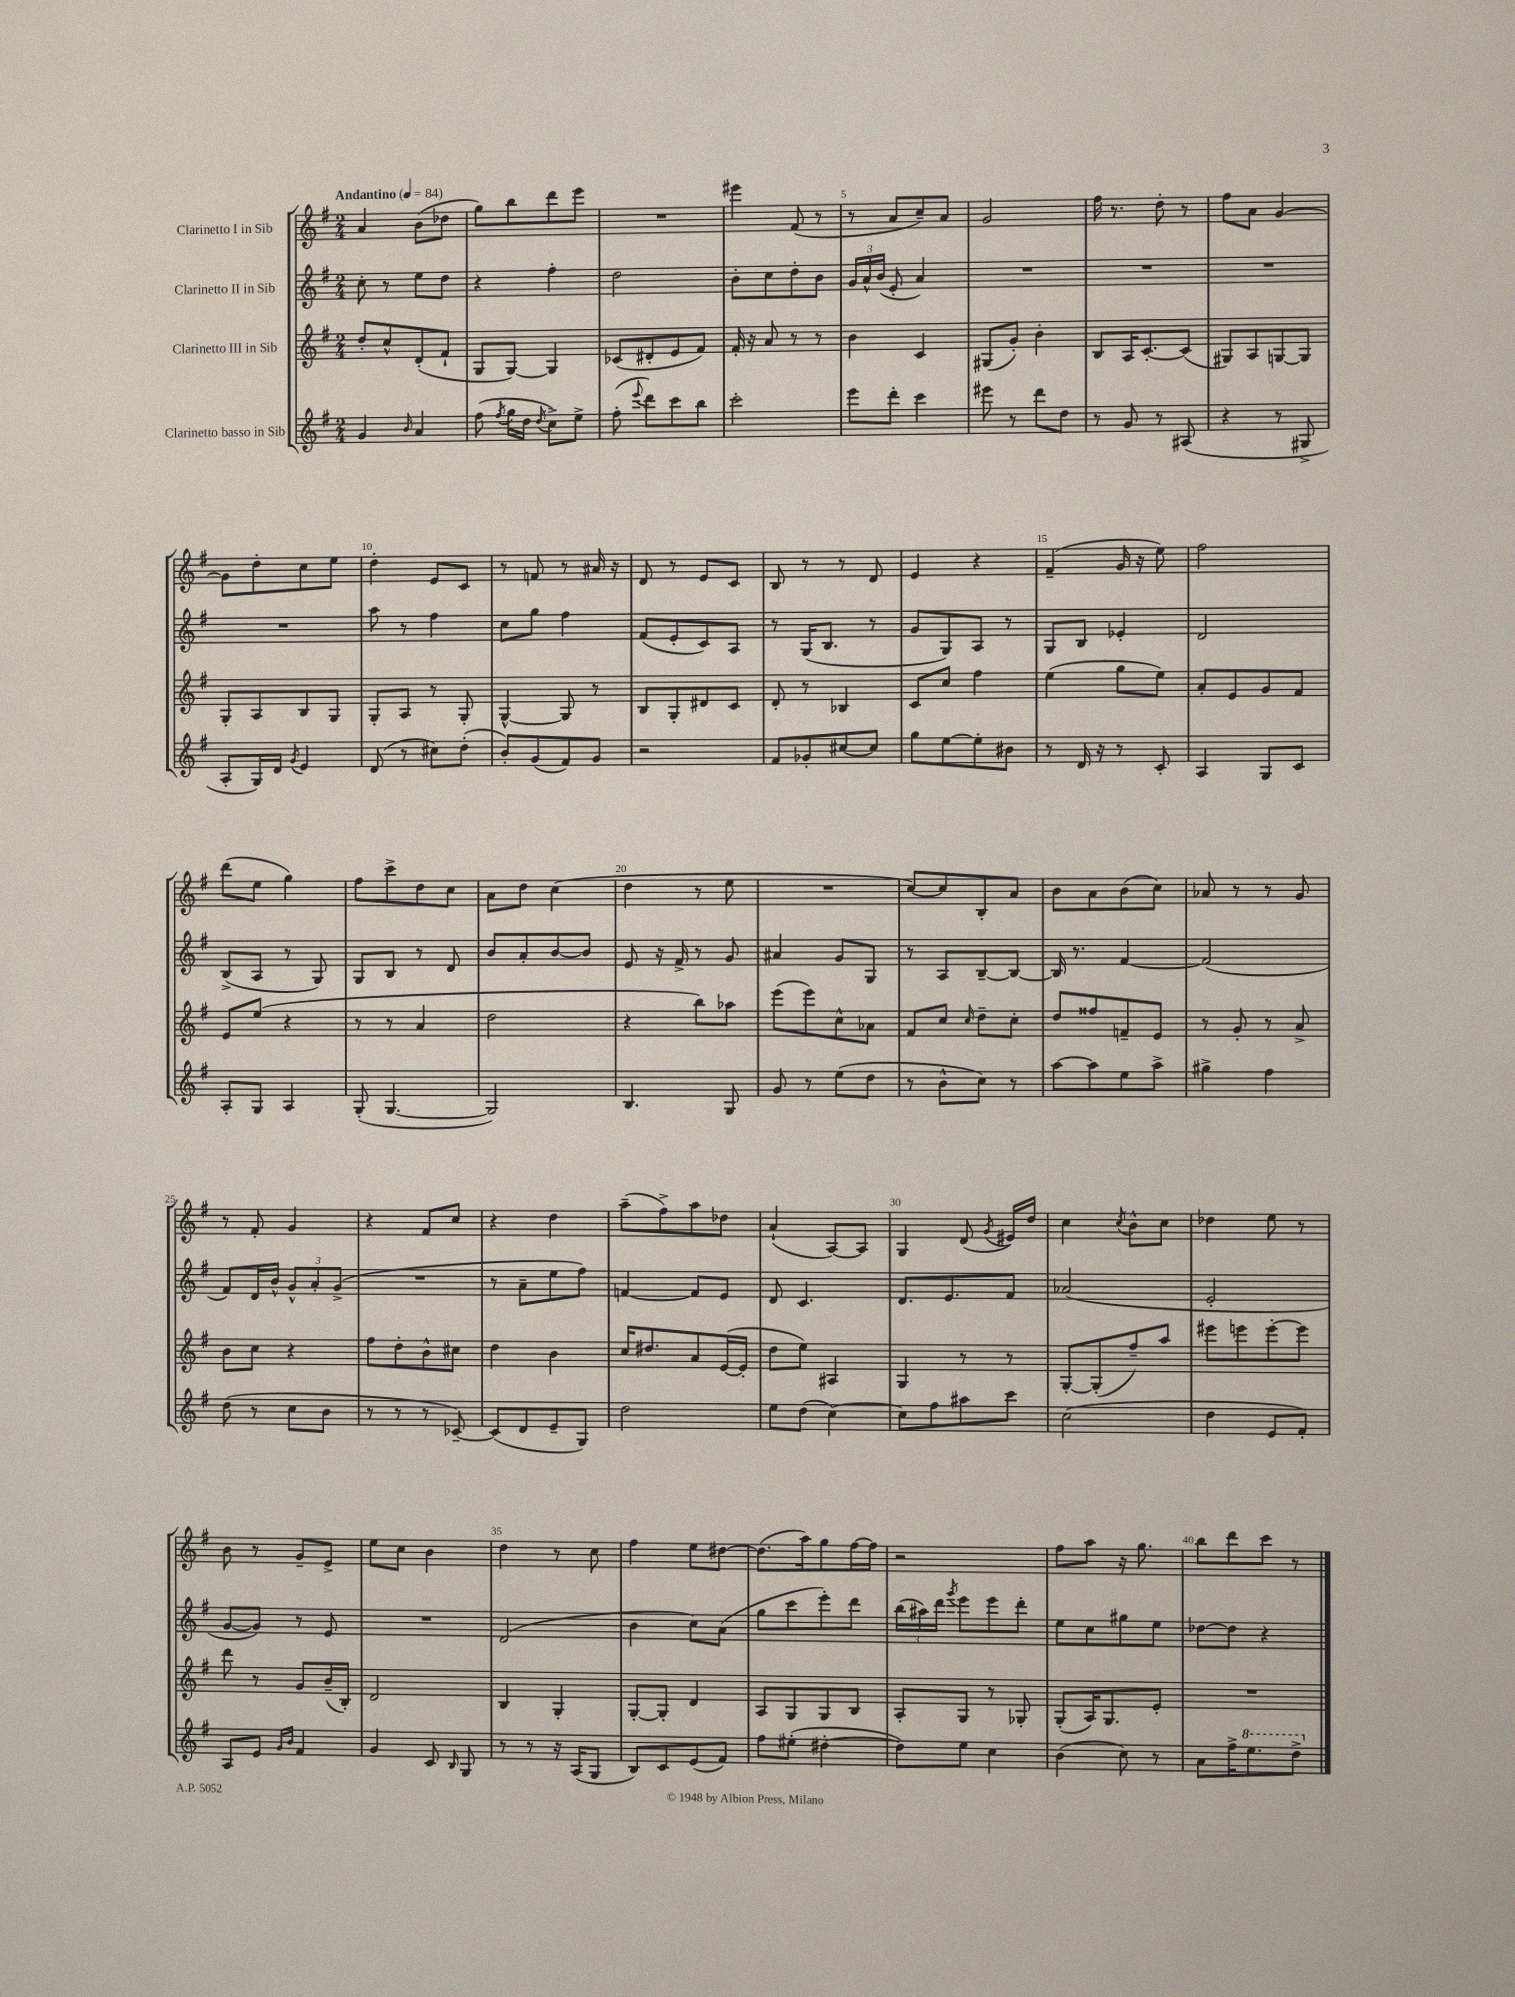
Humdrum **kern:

**kern	**kern	**kern	**kern
*part4	*part3	*part2	*part1
*staff4	*staff3	*staff2	*staff1
*I"Clarinetto basso in Sib	*I"Clarinetto III in Sib	*I"Clarinetto II in Sib	*I"Clarinetto I in Sib
*clefG2	*clefG2	*clefG2	*clefG2
*k[f#]	*k[f#]	*k[f#]	*k[f#]
*M2/4	*M2/4	*M2/4	*M2/4
*MM84	*MM84	*MM84	*MM84
=1	=1	=1	=1
!	!	!	!LO:TX:a:B:t=Andantino
4g/	8dd'/L	8cc'\	4a/
.	8cc^^/	8r	.
16qqb/	.	.	.
4a/	(8d'/	8ee\L	(8b\L
.	8f#`/J	8dd\J	8dd-X\J
=2	=2	=2	=2
(8ff#\	8G/L	4r	8gg\L)
8qff#/	.	.	.
16gg\LL	[8G/J)	.	8bb\
16dd\JJ	.	.	.
8qdd/	.	.	.
8cc^\L)	4G/]	4ff#'\	8ddd\
8ee^\J	.	.	8eee\J
=3	=3	=3	=3
(8ff#'\	(8c-X/L	2dd\	2r
8qqeee/	.	.	.
8ddd\L)	8d#X'/	.	.
8ccc\	8e/	.	.
8bb\J	8f#/J)	.	.
=4	=4	=4	=4
2ccc'\	16f#'/	8b'\L	4eee#X\
.	16r	.	.
.	8a/	8cc\	.
.	8r	8dd'\	(8f#/
.	8r	8b\J	8r
=5	=5	=5	=5
8eee\L	4b\	24g/LL	8r
.	.	24a^^/	.
.	.	(24b/JJ	.
8ddd'\J	.	8e'/	8a/L
4ccc\	4c/	4a/)	8cc~/)
.	.	.	8a/J
=6	=6	=6	=6
8eee#X\	(8G#X/L	2r	2g/
8r	8g'/J)	.	.
8ddd\L	4b'\	.	.
8dd\J	.	.	.
=7	=7	=7	=7
8r	8B/L	2r	16ff#\
.	.	.	8.r
8g/	16A/K	.	.
.	[8.c'/	.	.
8r	.	.	8dd'\
(8A#X/	(8c/J]	.	8r
=8	=8	=8	=8
4r	8G#X/L)	2r	8ff#\L
.	8A/	.	8a\J
8r	[8Gn/	.	[4g/
8G#X^/	8G/J]	.	.
!!LO:LB:g=z
=9	=9	=9	=9
8A'/L	8G'/L	2r	8g\L]
16G/L)	8A/	.	8dd'\
16d/JJ	.	.	.
8qg/	.	.	.
4e/	8B/	.	8cc\
.	8G/J	.	8ee\J
=10	=10	=10	=10
(8d/	8G'/L	8aa\	4dd'\
8r	8A/J	8r	.
8cc#X\L)	8r	4ff#\	8e/L
(8dd'\J	8G'/	.	8c/J
=11	=11	=11	=11
8b'/L)	[4G^^/	8cc\L	8r
(8g/	.	8gg\J	8fn/
8f#/)	8G/]	4ff#\	8r
8g/J	8r	.	16a#X/
.	.	.	16r
=12	=12	=12	=12
2r	8B/L	(8f#/L	8d/
.	8G'/	8e'/	8r
.	8d#X/	8c/)	8e/L
.	8c/J	8A/J	8c/J
=13	=13	=13	=13
8f#/L	8d'/	8r	8B/
8g-X'/	8r	(16G/KL	8r
.	.	8.B/J	.
[8cc#X/	4B-X/	.	8r
8cc#/J]	.	8r	8d/
=14	=14	=14	=14
8gg\L	8c/L	8g/L	4e/
[8ee\	8cc/J	8G/)	.
8ee'\]	4ff#\	8A/J	4r
8b#X\J	.	8r	.
=15	=15	=15	=15
8r	(4ee\	8G/L	(4f#~/
16d/	.	8B/J	.
16r	.	.	.
8r	8gg\L	4e-X'/	16g/
.	.	.	16r
8c'/	8ee\J)	.	8ee\)
=16	=16	=16	=16
4A/	8a'/L	2d/	2ff#\
.	8e/	.	.
8G/L	8g/	.	.
8c/J	8f#/J	.	.
!!LO:LB:g=z
=17	=17	=17	=17
8A'/L	8e/L	(8B^/L	(8ddd\L
8G/J	(8ee/J	8A/J	8ee\J
4A/	4r	8r	4gg\)
.	.	8G/)	.
=18	=18	=18	=18
(8G'/	8r	8G/L	8ff#\L
[4.G/	8r	8B/J	8ccc^\
.	4a/	8r	8dd\
.	.	8d/	8cc\J
=19	=19	=19	=19
2G/])	2dd\	8b/L	8a\L
.	.	8a'/	8dd\J
.	.	[8b/	(4cc\
.	.	8b/J]	.
=20	=20	=20	=20
4.B/	4r	8e/	4dd\
.	.	16r	.
.	.	16f#^/	.
.	8bb\L)	8r	8r
8G/	8aa-X\J	8g/	8ee\
=21	=21	=21	=21
8g/	(8eee\L	4a#X/	2r
8r	8eee\)	.	.
(8ee\L	8cc^^\	8g/L	.
8dd\J	8a-X\J	8G/J	.
=22	=22	=22	=22
8r	8f#/L	8r	[8cc/L)
8b^^\L	8cc/J	8A/L	8cc/]
.	16qqcc/	.	.
8cc\J)	8dd~\L	[8B~/	8B'/
8r	8cc'\J	8B/J_	8a/J
=23	=23	=23	=23
[8aa\L	8dd/L	16B/]	8b\L
.	.	8.r	.
8aa\]	8ff##X/	.	8a\
8ee\	8fn~/	[4f#/	(8b\
8aa^\J	8e/J	.	8cc\J)
=24	=24	=24	=24
4gg#X^\	8r	(2f#/]	8a-X/
.	8g'/	.	8r
4ff#\	8r	.	8r
.	8a^/	.	8g/
!!LO:LB:g=z
=25	=25	=25	=25
(8dd\	8b\L	8f#/L)	8r
8r	8cc\J	16d/L	8f#'/
.	.	16b^^/JJ	.
8cc\L	4r	12g^^/L	4g/
.	.	12a'/	.
8b\J	.	.	.
.	.	(12g^/J	.
=26	=26	=26	=26
8r	8ff#\L	2r	4r
8r	8dd'\	.	.
8r	8b^^\	.	8f#/L
[8c-X~/)	8cc#X\J	.	8cc/J
=27	=27	=27	=27
(8c-/L]	4dd\	8r	4r
8d/	.	8a~\L	.
8e~/	4b\	8ee\	4dd\
8G/J)	.	8ff#\J)	.
=28	=28	=28	=28
2dd\	16cc/KL	[4fn/	(8aa~\L
.	8.dd#X/	.	.
.	.	.	8ff#^\)
.	8a/	8f/L]	8aa\
.	([16e/L	8e/J	8dd-X\J
.	16e'/JJ]	.	.
=29	=29	=29	=29
8ee\L	8dd\L	8d/	(4a`/
(8dd\J	8ee\J)	4.c/	.
[4cc\)	4A#X/	.	[8A/L)
.	.	.	8A/J]
=30	=30	=30	=30
8cc\L]	4G/	8.d/L	4G/
8ff#\	.	.	.
.	.	8.e/	.
8aa#X\	8r	.	(8d/
.	.	.	8qg/
8ccc\J	8r	8f#/J	16e#X/LL)
.	.	.	16dd/JJ
=31	=31	=31	=31
(2cc\	[8G'/L	(2a-X/	4cc\
.	(8G'/]	.	.
.	.	.	8qcc/
.	8ff#~/)	.	8b^^\L
.	8aa/J	.	8cc\J
=32	=32	=32	=32
4dd\	8eee#X\L	2e'/	4dd-X\
.	8eeen\	.	.
8e/L	[8eee'\	.	8ee\
8f#'/J)	8eee\J]	.	8r
!!LO:LB:g=z
=33	=33	=33	=33
8A/L	8ddd\	[8g/L	8b\
8e/J	8r	8g/J])	8r
16qqg/LL	.	.	.
16qqb/JJ	.	.	.
4f#/	8g/L	8r	8g~/L
.	(16b~/L	8e/	8e^/J
.	16B'/JJ)	.	.
=34	=34	=34	=34
4g/	2d/	2r	8ee\L
.	.	.	8cc\J
8c/	.	.	4b\
16qqB/	.	.	.
8G/	.	.	.
=35	=35	=35	=35
8r	4B/	(2d/	4dd\
8r	.	.	.
16r	4G'/	.	8r
(16A/KL	.	.	.
8G/J	.	.	8cc\
=36	=36	=36	=36
8B/L)	[8G'/L	4b\	4ff#\
8c/	8G'/J]	.	.
(8e/	4d/	8cc\L)	8ee\L
8f#/J)	.	(8a\J	[8dd#X\J
=37	=37	=37	=37
8ff#\L	8A/L	8gg\L	(8.dd#\L]
(8ee#X'\J	8G/	8ccc\	.
.	.	.	16aa\k)
[4dd#X'\	8G/	8eee'\)	8gg\
.	8B/J	8ddd\J	[16ff#\L
.	.	.	16ff#\JJ]
=38	=38	=38	=38
8dd#\L])	8A'/L	(24bb\LL	2r
.	.	24aa#X\)	.
.	.	24ddd\JJ	.
.	.	8qggg/	.
8ee\J	8G/J	8eee\L	.
4cc\	8r	8eee\	.
.	8G-X'/	8ddd'\J	.
=39	=39	=39	=39
(4b\	(8G'/L	8ee\L	8ff#\L
.	16A/K)	8cc\	8aa\J
.	8.G/	.	.
8cc\)	.	8gg#X\	16r
.	.	.	8.gg\
8r	8e'/J	8ee\J	.
=40	=40	=40	=40
8a\L	2r	[8dd-X\L	8bb\L
16ff#^\K	.	8dd-\J]	8ddd\
*8va	*	*	*
8.eee\	.	.	.
.	.	4r	8ccc\J
8ddd^\J	.	.	8r
*X8va	*	*	*
==	==	==	==
*-	*-	*-	*-
